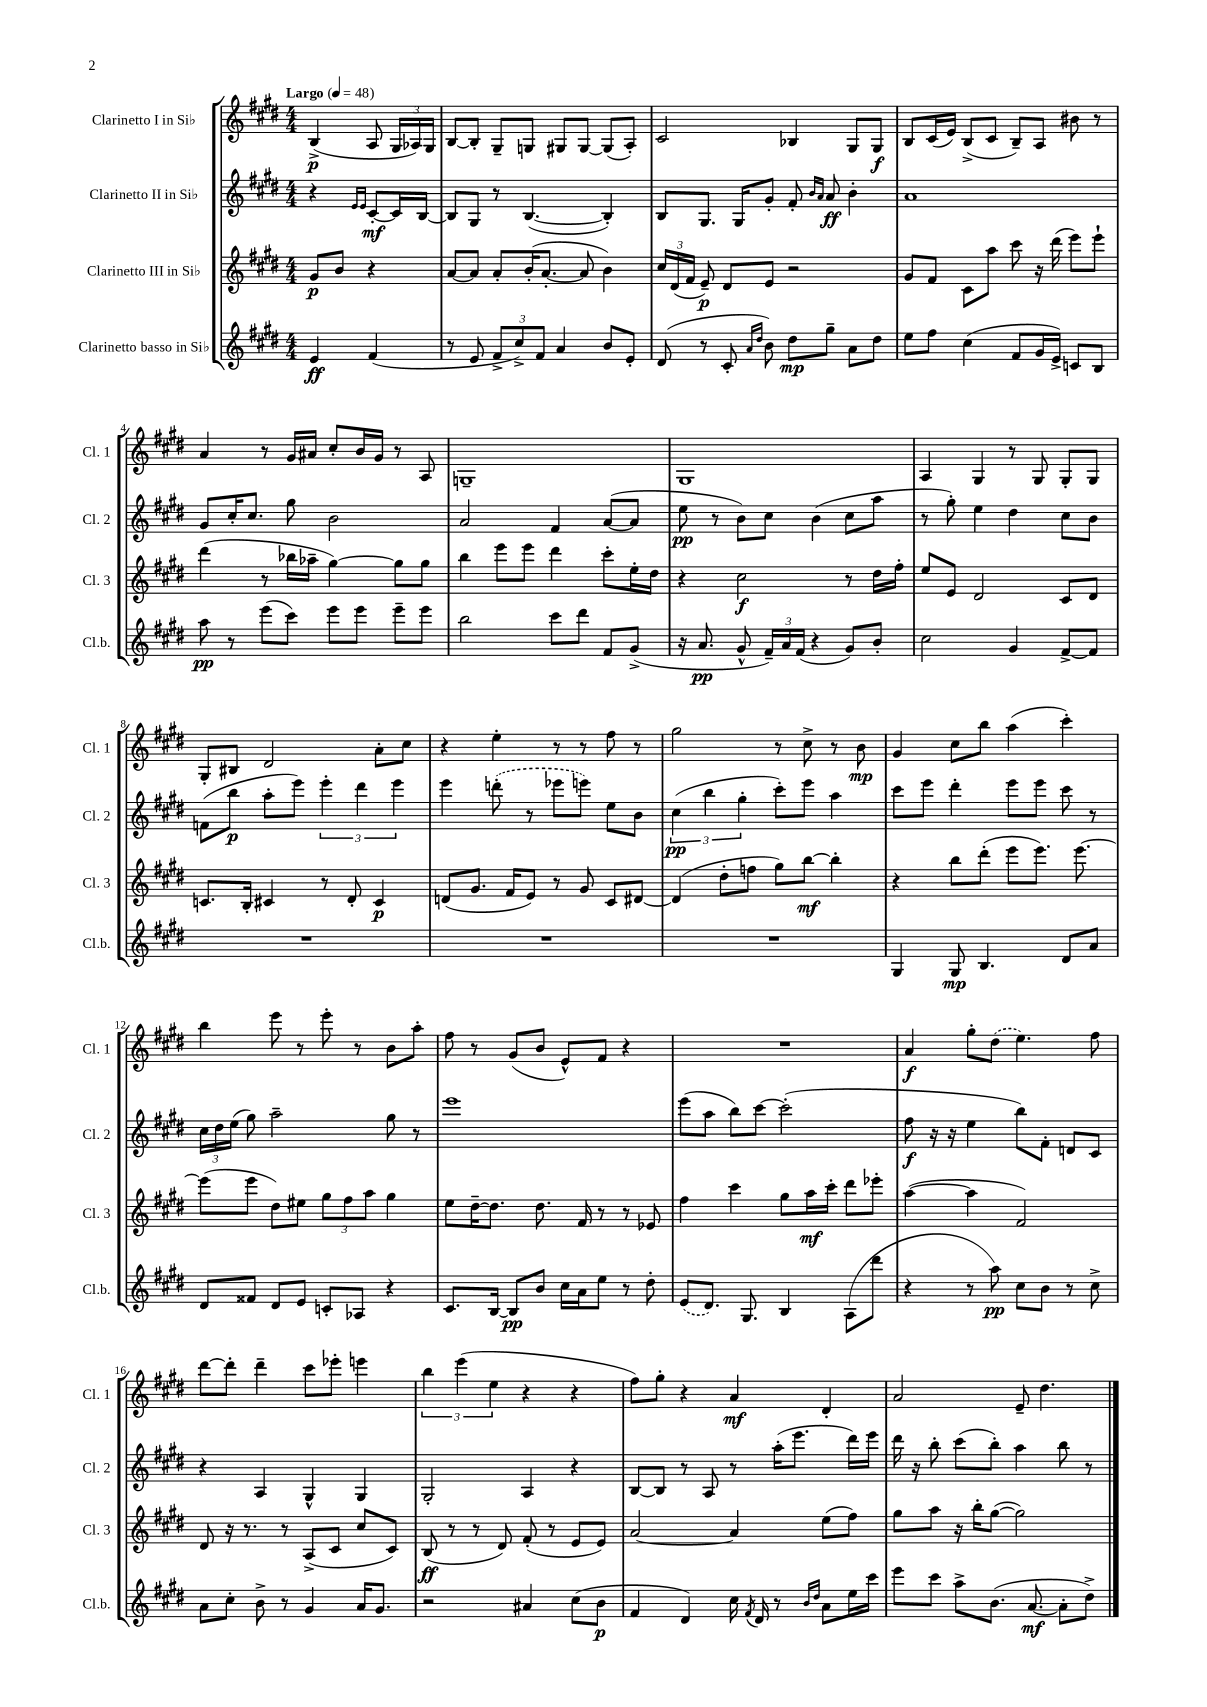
<<
\new StaffGroup <<
\new Staff = "s0" \with { instrumentName = "Clarinetto I in Sib" shortInstrumentName = "Cl. 1" } {
    \clef treble \key e \major \numericTimeSignature \time 4/4 \partial 2 \tempo "Largo" 4 = 48
    \autoBeamOff b4->\p( a8 \tuplet 3/2 { gis16[ aes16) gis16] } |
    b8[~ b8]-. gis8[-- g8] gis8[ gis8]~ gis8[( a8]-.) |
    cis'2 bes4 gis8[ gis8]\f |
    b8[ cis'16( e'16]) b8[->( cis'8] b8[--) a8] bis'8 r8 |
    a'4 r8 gis'16[ ais'16] cis''8[-. b'16 gis'16] r8 a8 |
    g1-- |
    gis1 |
    a4 gis4 r8 gis8 gis8[-. gis8] |
    gis8[-. bis8] dis'2 a'8[-. cis''8] |
    r4 e''4-. r8 r8 fis''8 r8 |
    gis''2 r8 cis''8-> r8 b'8\mp |
    gis'4 cis''8[ b''8] a''4( cis'''4-.) |
    b''4 e'''8 r8 e'''8-. r8 b'8[ a''8]-. |
    fis''8 r8 gis'8[( b'8] e'8[-^) fis'8] r4 |
    R1 |
    a'4\f gis''8[-. \once \slurDashed dis''8]( e''4.) fis''8 |
    dis'''8[~ dis'''8]-. dis'''4-- cis'''8[ ees'''8]-. e'''4 |
    \tuplet 3/2 { b''4 e'''4( e''4 } r4 r4 |
    fis''8[) gis''8]-. r4 a'4\mf dis'4-. |
    a'2 e'8-- dis''4. \bar "|." |
}
\new Staff = "s1" \with { instrumentName = "Clarinetto II in Sib" shortInstrumentName = "Cl. 2" } {
    \clef treble \key e \major \numericTimeSignature \time 4/4 \partial 2
    \autoBeamOff r4 \grace { e'16[ e'16] } cis'8[~-.\mf cis'16 b16]~ |
    b8[ gis8] r8 b4.~( b4-.) |
    b8[ gis8.] gis16[ gis'8]-. fis'8-. \grace { b'16[ a'16] } a'8\ff b'4-. |
    a'1 |
    gis'8[ cis''16-. cis''8.] gis''8 b'2 |
    a'2 fis'4 a'8[~( a'8] |
    e''8\pp r8 b'8[) cis''8] b'4( cis''8[ a''8] |
    r8 gis''8-.) e''4 dis''4 cis''8[ b'8] |
    f'8[( b''8]\p a''8[-. e'''8]) \tuplet 3/2 { e'''4-. dis'''4 e'''4 } |
    e'''4 \once \slurDashed d'''8-.( r8 ees'''8[ e'''8]) e''8[ b'8] |
    \tuplet 3/2 { cis''4\pp( b''4 gis''4-. } cis'''8[-.) e'''8] a''4 |
    cis'''8[ e'''8] dis'''4-. e'''8[ e'''8] cis'''8 r8 |
    \tuplet 3/2 { cis''16[ dis''16 e''16]( } gis''8) a''2-- gis''8 r8 |
    e'''1 |
    e'''8[( a''8] b''8[) cis'''8]~ cis'''2-.( |
    fis''8\f r16 r16 e''4 b''8[) fis'8]-. d'8[ cis'8] |
    r4 a4 gis4-^ gis4 |
    gis2-. a4 r4 |
    b8[~ b8] r8 a8 r8 a''16[-.( e'''8.] dis'''16[) e'''16] |
    dis'''16 r16 b''8-. cis'''8[( b''8]-.) a''4 b''8 r8 \bar "|." |
}
\new Staff = "s2" \with { instrumentName = "Clarinetto III in Sib" shortInstrumentName = "Cl. 3" } {
    \clef treble \key e \major \numericTimeSignature \time 4/4 \partial 2
    \autoBeamOff gis'8[\p b'8] r4 |
    a'8[~ a'8] a'8[-. b'16-.( a'8.]~-. a'8 b'4) |
    \tuplet 3/2 { cis''16[ dis'16( fis'16] } e'8--\p) dis'8[ e'8] r2 |
    gis'8[ fis'8] cis'8[ a''8] cis'''8 r16 dis'''16( e'''8[) e'''8]-! |
    dis'''4( r8 bes''16[ aes''16]-- gis''4~) gis''8[ gis''8] |
    b''4 e'''8[ e'''8] dis'''4 cis'''8[-. e''16-. dis''16] |
    r4 cis''2\f r8 dis''16[ fis''16]-. |
    e''8[ e'8] dis'2 cis'8[ dis'8] |
    c'8.[ b16]-. cis'4 r8 dis'8-. cis'4\p |
    d'8[( gis'8.] fis'16[ e'8]) r8 gis'8 cis'8[ dis'8]~ |
    dis'4( dis''8[-. f''8] gis''8[) b''8]~\mf b''4-. |
    r4 b''8[ dis'''8]-.( e'''8[ e'''8.]) e'''8.~ |
    e'''8[( e'''8] dis''8[) eis''8] \tuplet 3/2 { gis''8[ fis''8 a''8] } gis''4 |
    e''8[ dis''16~-- dis''8.] dis''8. fis'16 r8 r8 ees'8 |
    fis''4 cis'''4 gis''8[ a''16\mf cis'''16]-. dis'''8[ ees'''8]-. |
    a''4~( a''4 fis'2) |
    dis'8 r16 r8. r8 a8[->( cis'8] cis''8[ cis'8]) |
    b8\ff( r8 r8 dis'8) fis'8-.( r8 e'8[ e'8]) |
    a'2~ a'4 e''8[( fis''8]) |
    gis''8[ a''8] r16 b''16[-. gis''8]~( gis''2) \bar "|." |
}
\new Staff = "s3" \with { instrumentName = "Clarinetto basso in Sib" shortInstrumentName = "Cl.b." } {
    \clef treble \key e \major \numericTimeSignature \time 4/4 \partial 2
    \autoBeamOff e'4\ff fis'4( |
    r8 e'8 \tuplet 3/2 { fis'8[-> cis''8->) fis'8] } a'4 b'8[ e'8]-. |
    dis'8( r8 cis'8-. \grace { a'16[ dis''16] } b'8) dis''8[\mp gis''8]-- a'8[ dis''8] |
    e''8[ fis''8] cis''4( fis'8[ gis'16 e'16]->) c'8[ b8] |
    a''8\pp r8 e'''8[( cis'''8]) e'''8[ e'''8] e'''8[-- e'''8] |
    b''2 cis'''8[ dis'''8] fis'8[ gis'8]->( |
    r16 a'8.\pp gis'8-^ \tuplet 3/2 { fis'16[--) a'16 fis'16]( } r4 gis'8[) b'8]-. |
    cis''2 gis'4 fis'8[~-> fis'8] |
    R1 |
    R1 |
    R1 |
    gis4 gis8\mp b4. dis'8[ a'8] |
    dis'8[ fisis'8] dis'8[ e'8] c'8[-. aes8] r4 |
    cis'8.[ b16]~ b8[\pp b'8] cis''16[ a'16 e''8] r8 dis''8-. |
    \once \slurDashed e'8[( dis'8.]) gis8. b4 a8[( dis'''8] |
    r4 r8 a''8\pp) cis''8[ b'8] r8 cis''8-> |
    a'8[ cis''8]-. b'8-> r8 gis'4 a'16[ gis'8.] |
    r2 ais'4 cis''8[( b'8]\p |
    fis'4 dis'4) cis''16 \acciaccatura { fis'8 } dis'16 r8 \grace { b'16[ dis''16] } a'8[ e''16 cis'''16] |
    e'''8[ cis'''8] a''8[-> b'8.]( a'8.~\mf a'8[-. dis''8]->) \bar "|." |
}
>>
>>
